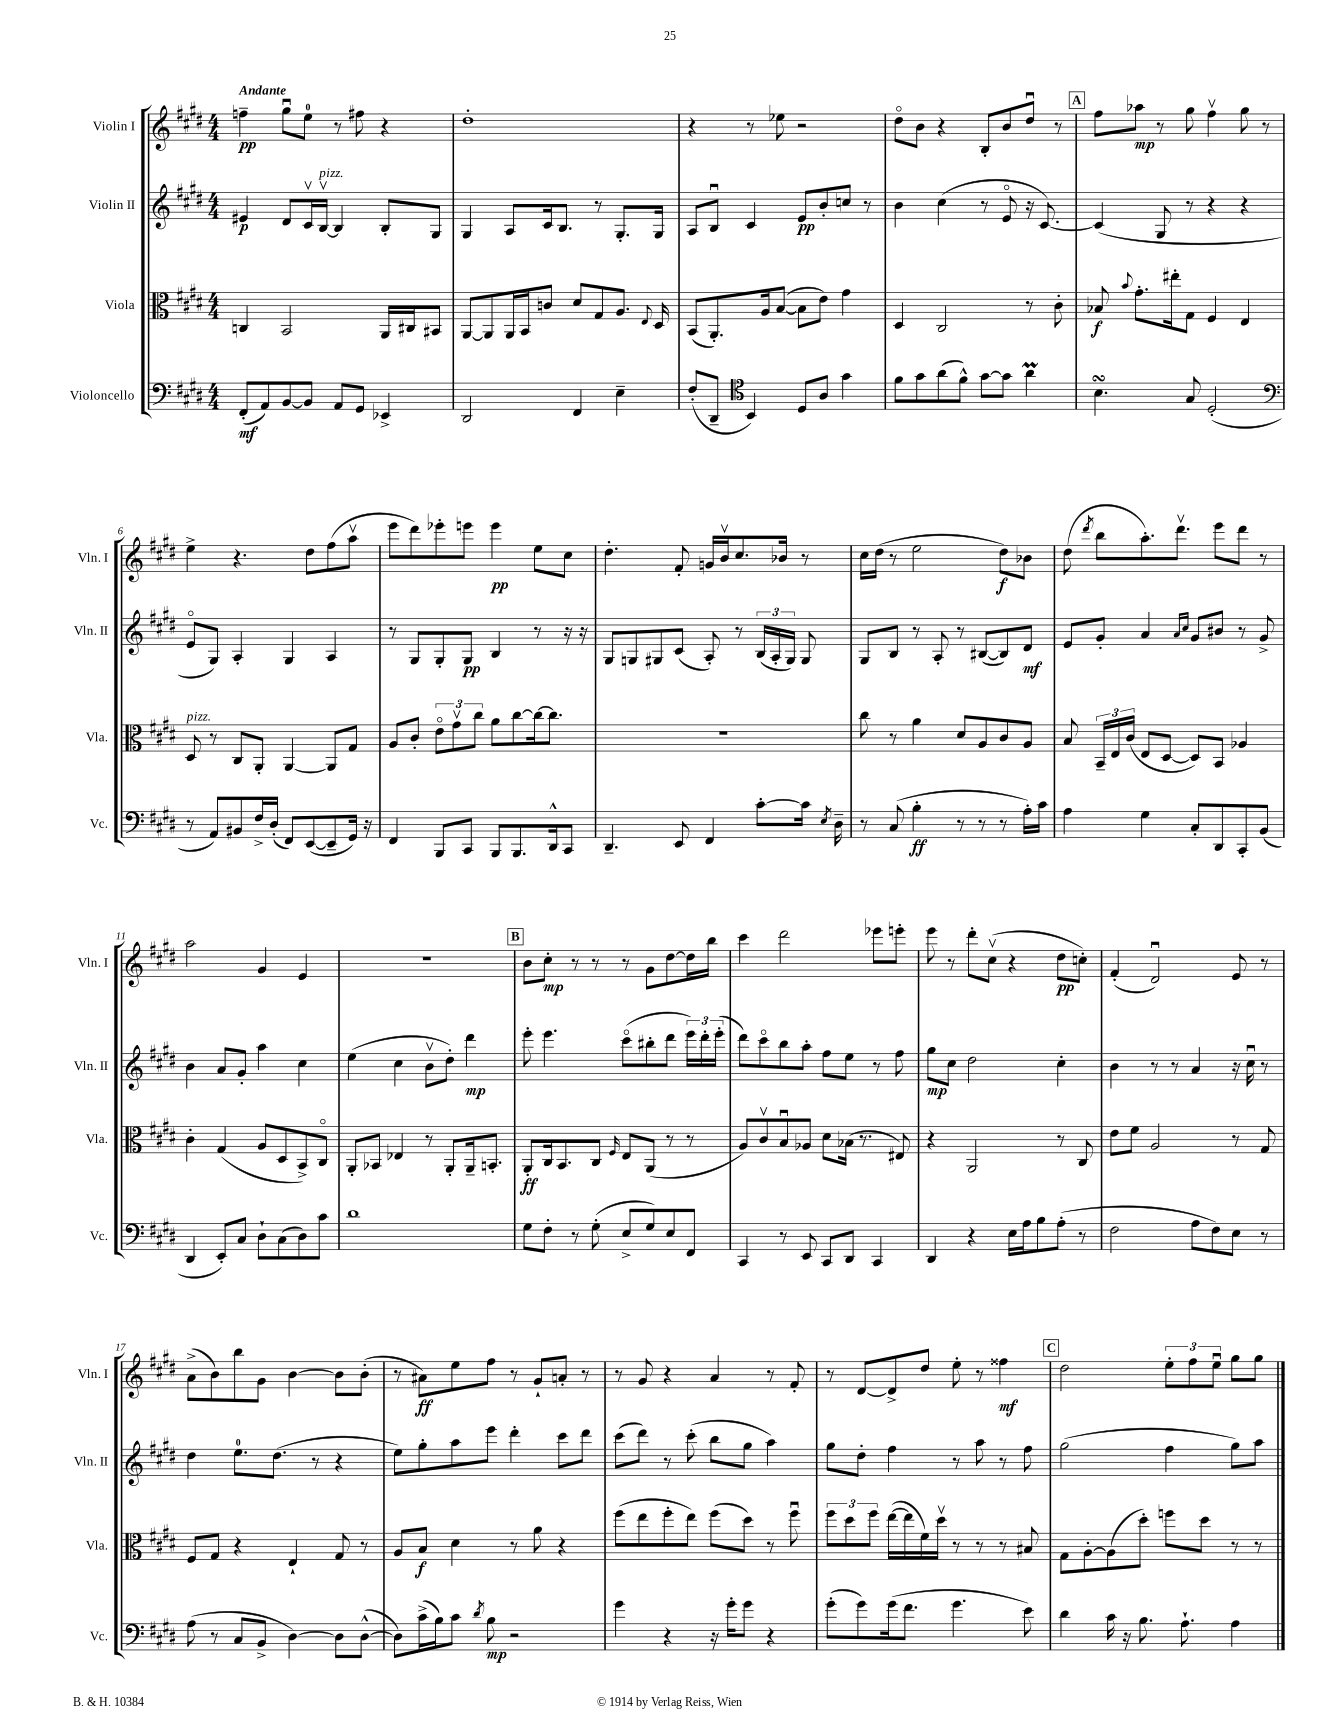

**kern	**kern	**kern	**kern
*staff4	*staff3	*staff2	*staff1
*clefF4	*clefC3	*clefG2	*clefG2
*k[f#c#g#d#]	*k[f#c#g#d#]	*k[f#c#g#d#]	*k[f#c#g#d#]
*M4/4	*M4/4	*M4/4	*M4/4
(8FF#'	4C	4e#	4ff~
8AA)	.	.	.
[8BB	2BB	8d#	8gg#u
8BB]	.	16c#v	8ee
.	.	[16Bv	.
8AA	.	4B]	8r
8GG#	.	.	8ff#
4EE-^	16AA	8B'	4r
.	16C#	.	.
.	8BB#	8G#	.
=	=	=	=
2DD#	[8AA	4G#	1dd#'
.	8AA]	.	.
.	16AA	8A	.
.	16BB	.	.
.	8c	16c#	.
.	.	8.B	.
4FF#	8d#	.	.
.	8G#	8r	.
4E~	8.A	8.G#'	.
.	8qqE	.	.
.	16D#	16G#	.
=	=	=	=
(8F#'	(8BB	8A	4r
8DD#~	8.AA')	8Bu	.
*clefC4	*	*	*
4BB)	.	4c#	8r
.	16A	.	.
.	([8B	.	8ee-
8D#	8B]	8e	2r
8A	8e)	8b'	.
4g#	4g#	8cc	.
.	.	8r	.
=	=	=	=
8f#	4D#	4b	8dd#o
8g#	.	.	8b
(8a	2C#	(4cc#	4r
8f#^^)	.	.	.
[8g#	.	8r	8B'
8g#]	.	8eo	8b
4a	8r	16r	8dd#u
.	.	[8.c#)	.
.	8c#'	.	8r
=	=	=	=
4.B	8B-	(4c#]	8ff#
.	8qqb	.	.
.	8.g#'	.	8aa-
.	.	8G#	8r
.	16ee#'	.	.
8G#	8G#	8r	8gg#
(2D#'	4F#	4r	4ff#v
.	4E	4r	8gg#
.	.	.	8r
=	=	=	=
*clefF4	*	*	*
8r	8D#	8eo	4ee^
8AA)	8r	8G#)	.
8BB#	8C#	4A'	4.r
16F#^	8AA'	.	.
(16D#'	.	.	.
8FF#)	[4AA	4G#	.
([8EE	.	.	8dd#
8EE~]	8AA]	4A	(8ff#
16GG#)	8G#	.	8aav
16r	.	.	.
=	=	=	=
4FF#	8A	8r	8eee
.	8c#'	8G#	8ddd#)
8BBB	12eo	8G#'	8eee-'
.	12g#v	.	.
8CC#	.	8G#	8eee
.	12cc#	.	.
8BBB	8a	4B	4eee
8.BBB	[8cc#	.	.
.	16cc#_	8r	8ee
16DD#^^	8.cc#]	.	.
8CC#	.	16r	8cc#
.	.	16r	.
=	=	=	=
4.DD#~	1r	8G#	4.dd#'
.	.	8G	.
.	.	8G#	.
8EE	.	(8c#	8f#'
4FF#	.	8A')	16g
.	.	.	16bv
.	.	8r	8.cc#
[8c#'	.	(24B	.
.	.	24A'	.
.	.	.	16b-
.	.	24G#)	.
16c#]	.	8G#	8r
8qE	.	.	.
16D#~	.	.	.
=	=	=	=
8r	8cc#	8G#	16cc#
.	.	.	(16dd#
(8C#	8r	8B	8r
4B'	4a	8r	2ee
.	.	8A'	.
8r	8d#	8r	.
8r	8A	([8B#	.
8r	8c#	8B#])	8dd#)
16A')	8A	8d#	8b-
16c#	.	.	.
=	=	=	=
4A	8B	8e	(8dd#
.	.	.	8qddd#
.	24BB~	8g#'	8bb
.	24E	.	.
.	(24c#	.	.
4G#	8E	4a	8.aa')
.	[8D#	.	.
.	.	.	8.ddd#v
.	.	16qqa	.
.	.	16qqcc#	.
8C#'	8D#])	8g#	.
8DD#	8BB	8b#	8eee
8CC#'	4A-	8r	8ddd#
(8BB	.	8g#^	8r
=	=	=	=
4DD#	4c#'	4b	2aa
8EE')	(4G#	8a	.
8C#	.	8g#'	.
8D#`	8A	4aa	4g#
(8C#	8D#	.	.
8D#)	8BB^)	4cc#	4e
8c#	8C#o	.	.
=	=	=	=
1d#	8AA'	(4ee	1r
.	8BB-	.	.
.	4E-	4cc#	.
.	8r	8bv	.
.	8AA'	8dd#')	.
.	16AA~	4ddd#	.
.	8.BB'	.	.
=	=	=	=
8G#	8AA'	8eee'	8b
8F#'	16C#	4.eee	8cc#'
.	8.BB	.	.
8r	.	.	8r
(8G#'	8C#	.	8r
.	16qqF#	.	.
8E^	8E	(8ccc#o	8r
8G#)	(8AA	8bb#'	8g#
8E	8r	8ddd#	[8dd#
8FF#	8r	24eee)	16dd#]
.	.	24ddd#'	.
.	.	.	16bb
.	.	(24eee'	.
=	=	=	=
4CC#	8A)	8ddd#)	4ccc#
.	8c#v	8ccc#o	.
8r	8Bu	8bb	2ddd#
8EE	8A-	8aa'	.
8CC#	8d#	8ff#	.
8DD#	(16B-	8ee	.
.	8.r	.	.
4CC#	.	8r	8eee-
.	8E#)	8ff#	8eee'
=	=	=	=
4DD#	4r	8gg#	8eee
.	.	8cc#	8r
4r	2AA	2dd#	8ddd#'
.	.	.	(8cc#v
16E	.	.	4r
16A	.	.	.
8B	.	.	.
(8A'	8r	4cc#'	8dd#
8r	8C#	.	8cc')
=	=	=	=
2F#	8e	4b	(4f#'
.	8f#	.	.
.	2A	8r	2d#u)
.	.	8r	.
8A	.	4a	.
8F#)	.	.	.
8E	8r	16r	8e
.	.	16cc#u	.
8r	8G#	8r	8r
=	=	=	=
(8A	8F#	4dd#	(8a^
8r	8G#	.	8b)
8C#	4r	8.ee	8bb
8BB^	.	.	8g#
.	.	(8.dd#	.
[4D#)	4E`	.	[4b
.	.	8r	.
8D#]	8G#	4r	8b]
([8D#^^	8r	.	(8b'
=	=	=	=
8D#])	8A	8ee)	8r
(16c#^	8B	8gg#'	8a#)
16B)	.	.	.
8c#	4d#	8aa	8ee
8qd#	.	.	.
8B	.	8eee	8ff#
2r	8r	4ddd#'	8r
.	8a	.	8g#`
.	4r	8ccc#	8a'
.	.	8ddd#	8r
=	=	=	=
4g#	(8ff#	(8ccc#	8r
.	8ee	8ddd#)	8g#
4r	8ff#'	8r	4r
.	8ee)	(8ccc#'	.
16r	(8ff#	8bb	4a
16g#'	.	.	.
8g#	8dd#)	8gg#	.
4r	8r	4aa)	8r
.	8ff#u	.	8f#'
=	=	=	=
(8g#'	12ff#	8gg#	8r
.	12dd#	.	.
8g#)	.	8dd#'	[8d#
.	12ff#	.	.
(16g#	([16ee	4ff#	8d#^]
8.f#	16ee]	.	.
.	16f#)	.	8dd#
.	16dd#v	.	.
4.g#	8r	8r	8ee'
.	8r	8aa	8r
.	8r	8r	4ff##
8e)	8B#	8ff#	.
=	=	=	=
4d#	8G#	(2gg#	2dd#
.	[8A'	.	.
16c#	(8A]	.	.
16r	.	.	.
8.B	8dd#')	.	.
.	8ff	4ff#	12ee'
8.A`	.	.	.
.	.	.	12ff#
.	8dd#	.	.
.	.	.	12eeu
4A	8r	8gg#)	8gg#
.	8r	8aa	8gg#
==	==	==	==
*-	*-	*-	*-
